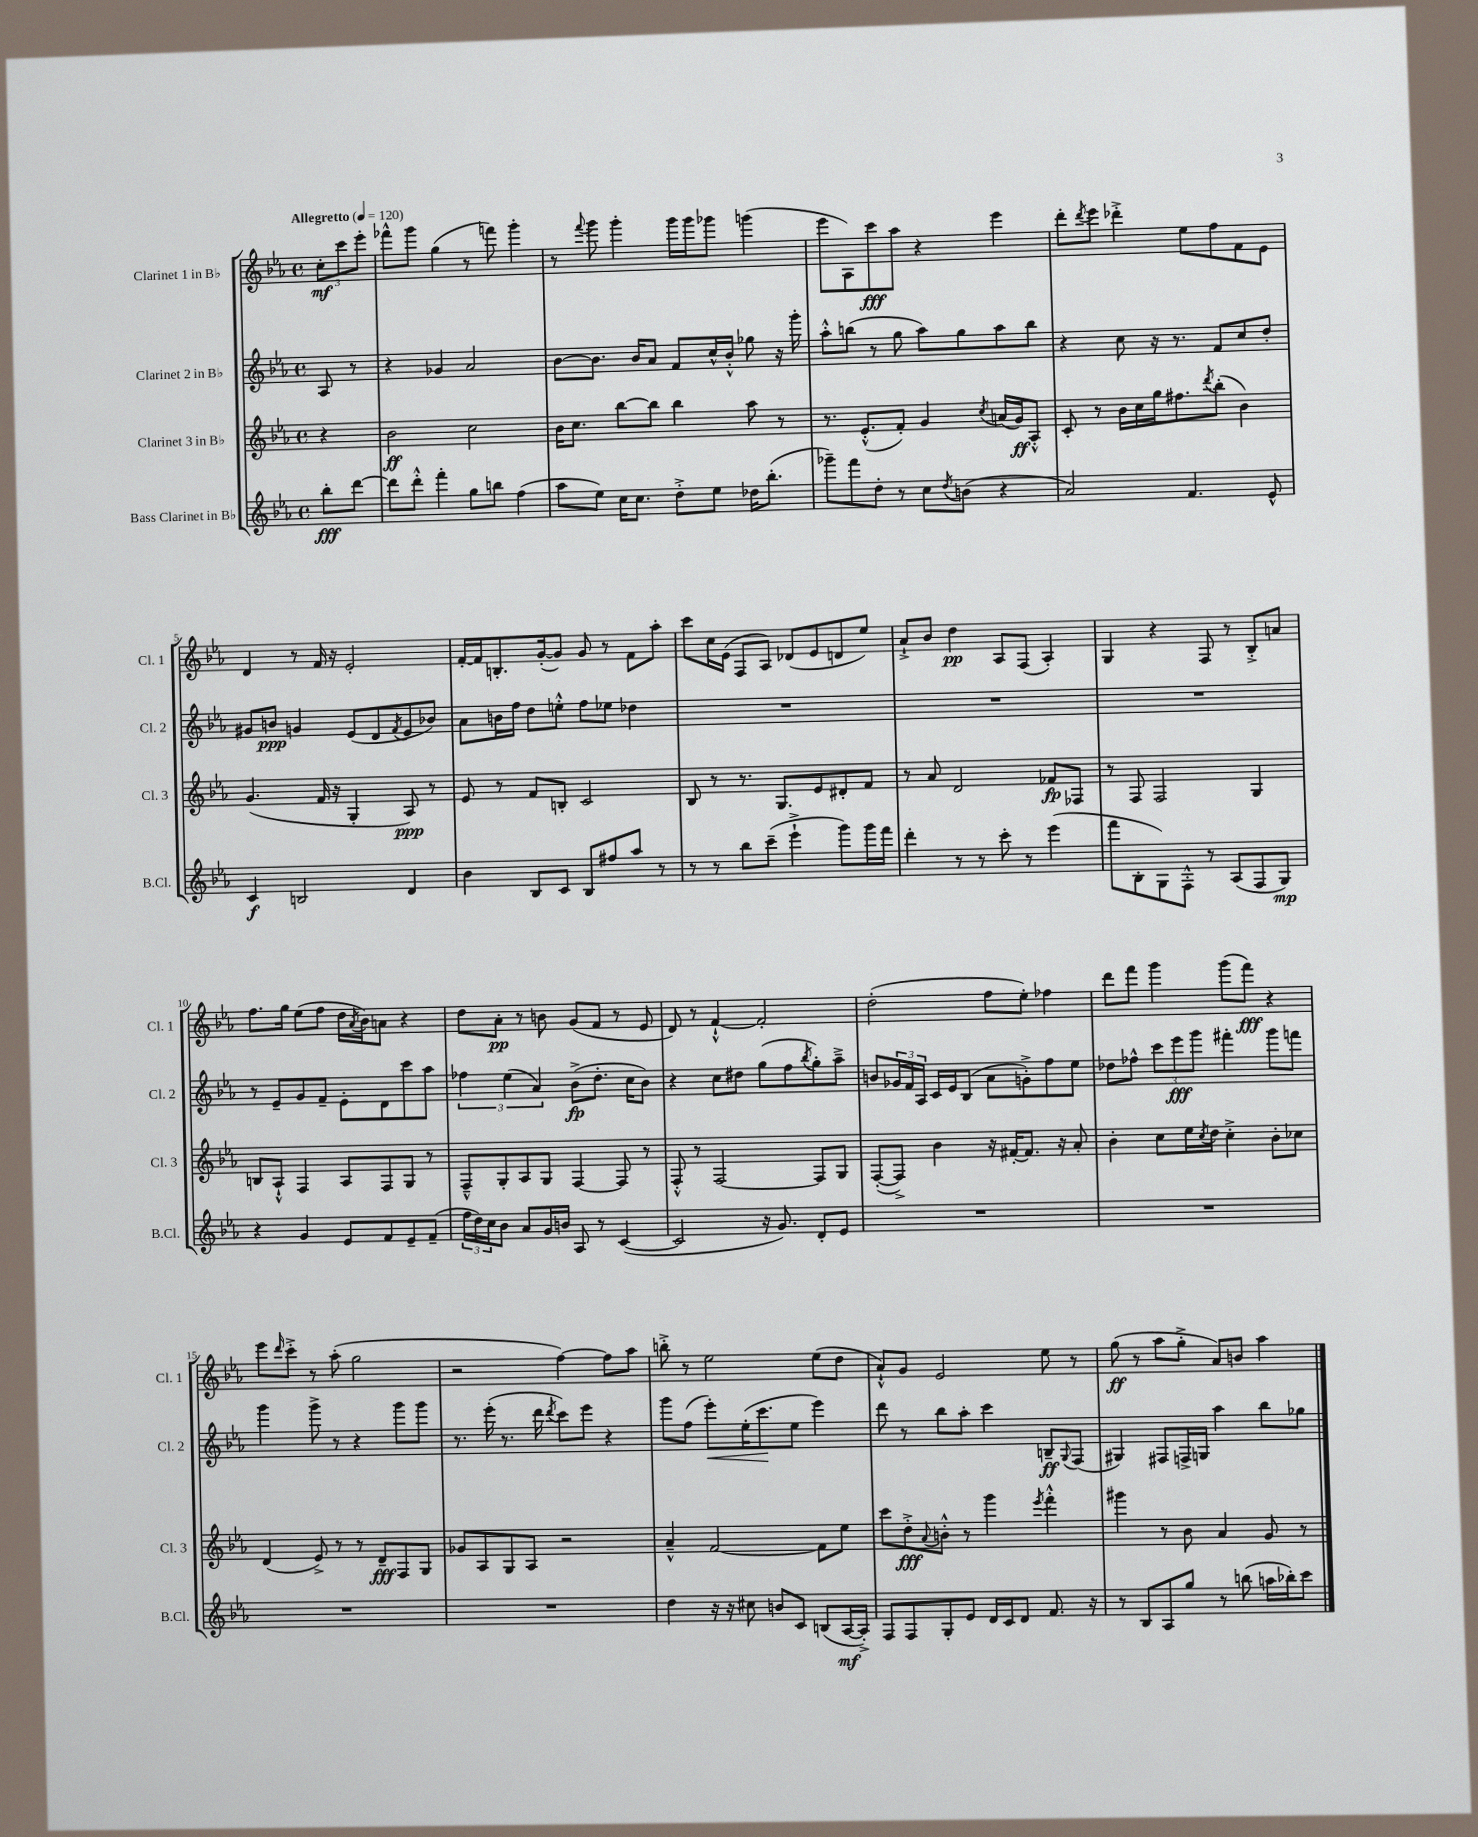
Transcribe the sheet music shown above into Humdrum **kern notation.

**kern	**kern	**kern	**kern
*staff4	*staff3	*staff2	*staff1
*clefG2	*clefG2	*clefG2	*clefG2
*k[b-e-a-]	*k[b-e-a-]	*k[b-e-a-]	*k[b-e-a-]
*M4/4	*M4/4	*M4/4	*M4/4
*met(c)	*met(c)	*met(c)	*met(c)
*MM120	*MM120	*MM120	*MM120
8bb-'	4r	8A-	12cc'
.	.	.	12ccc
[8ddd	.	8r	.
.	.	.	12eee-'
=	=	=	=
8ddd]	2b-	4r	8fff-^^
8ddd'^^	.	.	8ggg
4fff'	.	4g-	(4gg
8gg	2cc	2a-	8r
8bb	.	.	8fff)
(4ff	.	.	4ggg'
=	=	=	=
8aa-	16b-	[8b-	8r
.	8.cc	.	.
.	.	.	8qqfff
8ee-)	.	8.b-]	8ggg
16cc	[8bb-	.	4ggg'
8.cc	.	16b-	.
.	8bb-]	8a-	.
8dd'^	4bb-	8f	16ggg
.	.	.	16ggg
8ee-	.	16cc^^	8ggg-
.	.	16b-'^^	.
16dd-	8aa-	8gg-	(4ggg
(8.bb-'	.	.	.
.	8r	16r	.
.	.	16ggg'	.
=	=	=	=
8ggg-~)	8.r	8aa-'^^	8eee-
8fff	.	(8bb	8A-)
.	(8.e-'^^	.	.
8dd'	.	8r	8ccc
8r	8f')	8gg	8aa-
8cc	4g	8aa-)	4r
8qdd	.	.	.
(8b	.	8gg	.
.	8qcc	.	.
4r	(16a	8aa-	4eee-
.	16g)	.	.
.	8A-'^^	8bb	.
=	=	=	=
2a-)	8c'	4r	8ddd'
.	.	.	8qddd
.	8r	.	8eee-
.	16b-	8cc	4ddd-'^
.	16cc	.	.
.	16gg	16r	.
.	8.ff#	8.r	.
4.f	.	.	8ee-
.	8qddd	.	.
.	(8bb-'	8f	8ff
.	4b-)	8cc	8f
8e-^^	.	8dd'	8e-
=	=	=	=
4c	(4.g	8g#	4d
.	.	8b	.
2B	.	4g	8r
.	16f	.	16f
.	16r	.	16r
.	4G'	(8e-	2e-'
.	.	8d	.
.	.	8qf	.
4d	8A-)	8e-	.
.	8r	8b-)	.
=	=	=	=
4b-	8e-	8a-	[16f'
.	.	.	16f]
.	8r	16b	8.B'
.	.	16ff	.
8B-	8f	8dd	.
.	.	.	([16g'
8c	8B'	8ee'^^	8g])
8B-	2c	8ff	8g
8ff#	.	8ee-	8r
8aa-	.	4dd-	8f
8r	.	.	8aa-'
=	=	=	=
8r	8B-	1r	8ccc
8r	8r	.	16cc
.	.	.	(16e-
8bb-	8.r	.	8F
(8ccc~	.	.	8A-)
.	8.G	.	.
4eee-`^	.	.	(8d-
.	8e-	.	8e-
8ggg)	8d#'	.	8d
16ggg	8f	.	8ee-)
16fff	.	.	.
=	=	=	=
4ddd'	8r	1r	8a-`^
.	8a-	.	8b-
8r	2d	.	4dd
8r	.	.	.
8ccc'	.	.	8A-
8r	.	.	(8F
(4eee-	8f-	.	4A-')
.	8F-	.	.
=	=	=	=
8fff	8r	1r	4G
8B-'	8F	.	.
8G)	2F	.	4r
8F'^^	.	.	.
8r	.	.	8F
(8A-	.	.	8r
8F	4G	.	8B-'^
8G)	.	.	8a
=	=	=	=
4r	8B	8r	8.ff
.	8A-`^^	8e-~	.
.	.	.	16gg
4g	4F	8g	(8ee-
.	.	8f~	8ff
8e-	8A-	8e-'	16dd
.	.	.	8qa-
.	.	.	16b-)
8f	8F	8d	8a
8e-~	8G	8ccc	4r
(8f~	8r	8aa-	.
=	=	=	=
24ff	8F~^^	6ff-	8dd
24dd)	.	.	.
24cc	.	.	.
8b-	8G'	.	8a-'
.	.	(6ee-	.
8a-	8A-	.	8r
.	.	6a-)	.
16g	8G	.	8b
16b	.	.	.
8A-	[4F	(8b-^	(8g
8r	.	8.dd'	8f
([4c	8F]	.	8r
.	.	16cc	.
.	8r	8b-)	8e-
=	=	=	=
2c]	8F'^^	4r	8d)
.	8r	.	8r
.	[2F	8cc	[4f`^^
.	.	8dd#	.
16r	.	(8gg	2f']
8.g)	.	.	.
.	.	8ff	.
.	.	8qbb-	.
8d'	8F]	8gg')	.
8e-	8G	8aa-~^	.
=	=	=	=
1r	([8F'	8b	(2dd'
.	8F^])	24g-	.
.	.	24f	.
.	.	24A-	.
.	4b-	16c	.
.	.	16e-	.
.	.	(8B-	.
.	16r	8a-	8ff
.	[16f#'	.	.
.	8.f#]	8g'^)	8ee-')
.	.	8ff	4ff-
.	16r	.	.
.	8a-'	8ee-	.
=	=	=	=
1r	4b-'	8dd-	8ddd
.	.	8ff-^^	8fff
.	8cc	12ccc	4ggg
.	.	12eee-	.
.	16ee-	.	.
.	.	12ggg	.
.	8qcc	.	.
.	16dd	.	.
.	4cc'^	4fff#'	(8ggg
.	.	.	8fff)
.	8b-'	8ggg	4r
.	8cc-	8fff	.
=	=	=	=
1r	(4d	4ggg	8eee-
.	.	.	16qqddd
.	.	.	8ccc'^
.	8e-^)	8ggg^	8r
.	8r	8r	(8aa-'
.	8r	4r	2gg
.	8d~	.	.
.	8F	8ggg	.
.	8G	8ggg	.
=	=	=	=
1r	8g-	8.r	2r
.	8A-	.	.
.	.	(16eee-'	.
.	8G	8.r	.
.	8A-	.	.
.	.	16ddd	.
.	.	8qddd	.
.	2r	8ccc)	[4ff)
.	.	8eee-	.
.	.	4r	8ff]
.	.	.	8aa-
=	=	=	=
4dd	4a-~^^	8ggg	8bb'^
.	.	(8ff	8r
16r	[2f	8eee-')	2ee-
16r	.	.	.
8cc#	.	(16ee-'	.
.	.	8.ccc	.
8b	.	.	.
8c	.	8ee-	.
(8B	8f]	4eee-)	(8ee-
[16A-	8ee-	.	8dd
16A-'^])	.	.	.
=	=	=	=
8F	8ccc	8ddd	8a-`^^)
8F	8dd'^	8r	8g
.	8qqa-	.	.
8G'	8b'^^	8bb-	2e-
8e-	8r	8aa-'	.
16d	4ggg	4ccc	.
16c	.	.	.
8d	.	.	.
.	8qeee-	.	.
8.f	4fff'^^	8B~	8ee-
.	.	8qqG	.
.	.	(8F	8r
16r	.	.	.
=	=	=	=
8r	4ggg#	4G#)	(8gg
8B-	.	.	8r
8A-	8r	8F#	8aa-
8gg	8b-	16F^	8gg'^
.	.	16G	.
8r	4a-	4aa-	8a-)
(8bb	.	.	8b
16aa	8g	8bb-	4aa-
16bb-')	.	.	.
8ccc	8r	8gg-	.
==	==	==	==
*-	*-	*-	*-
